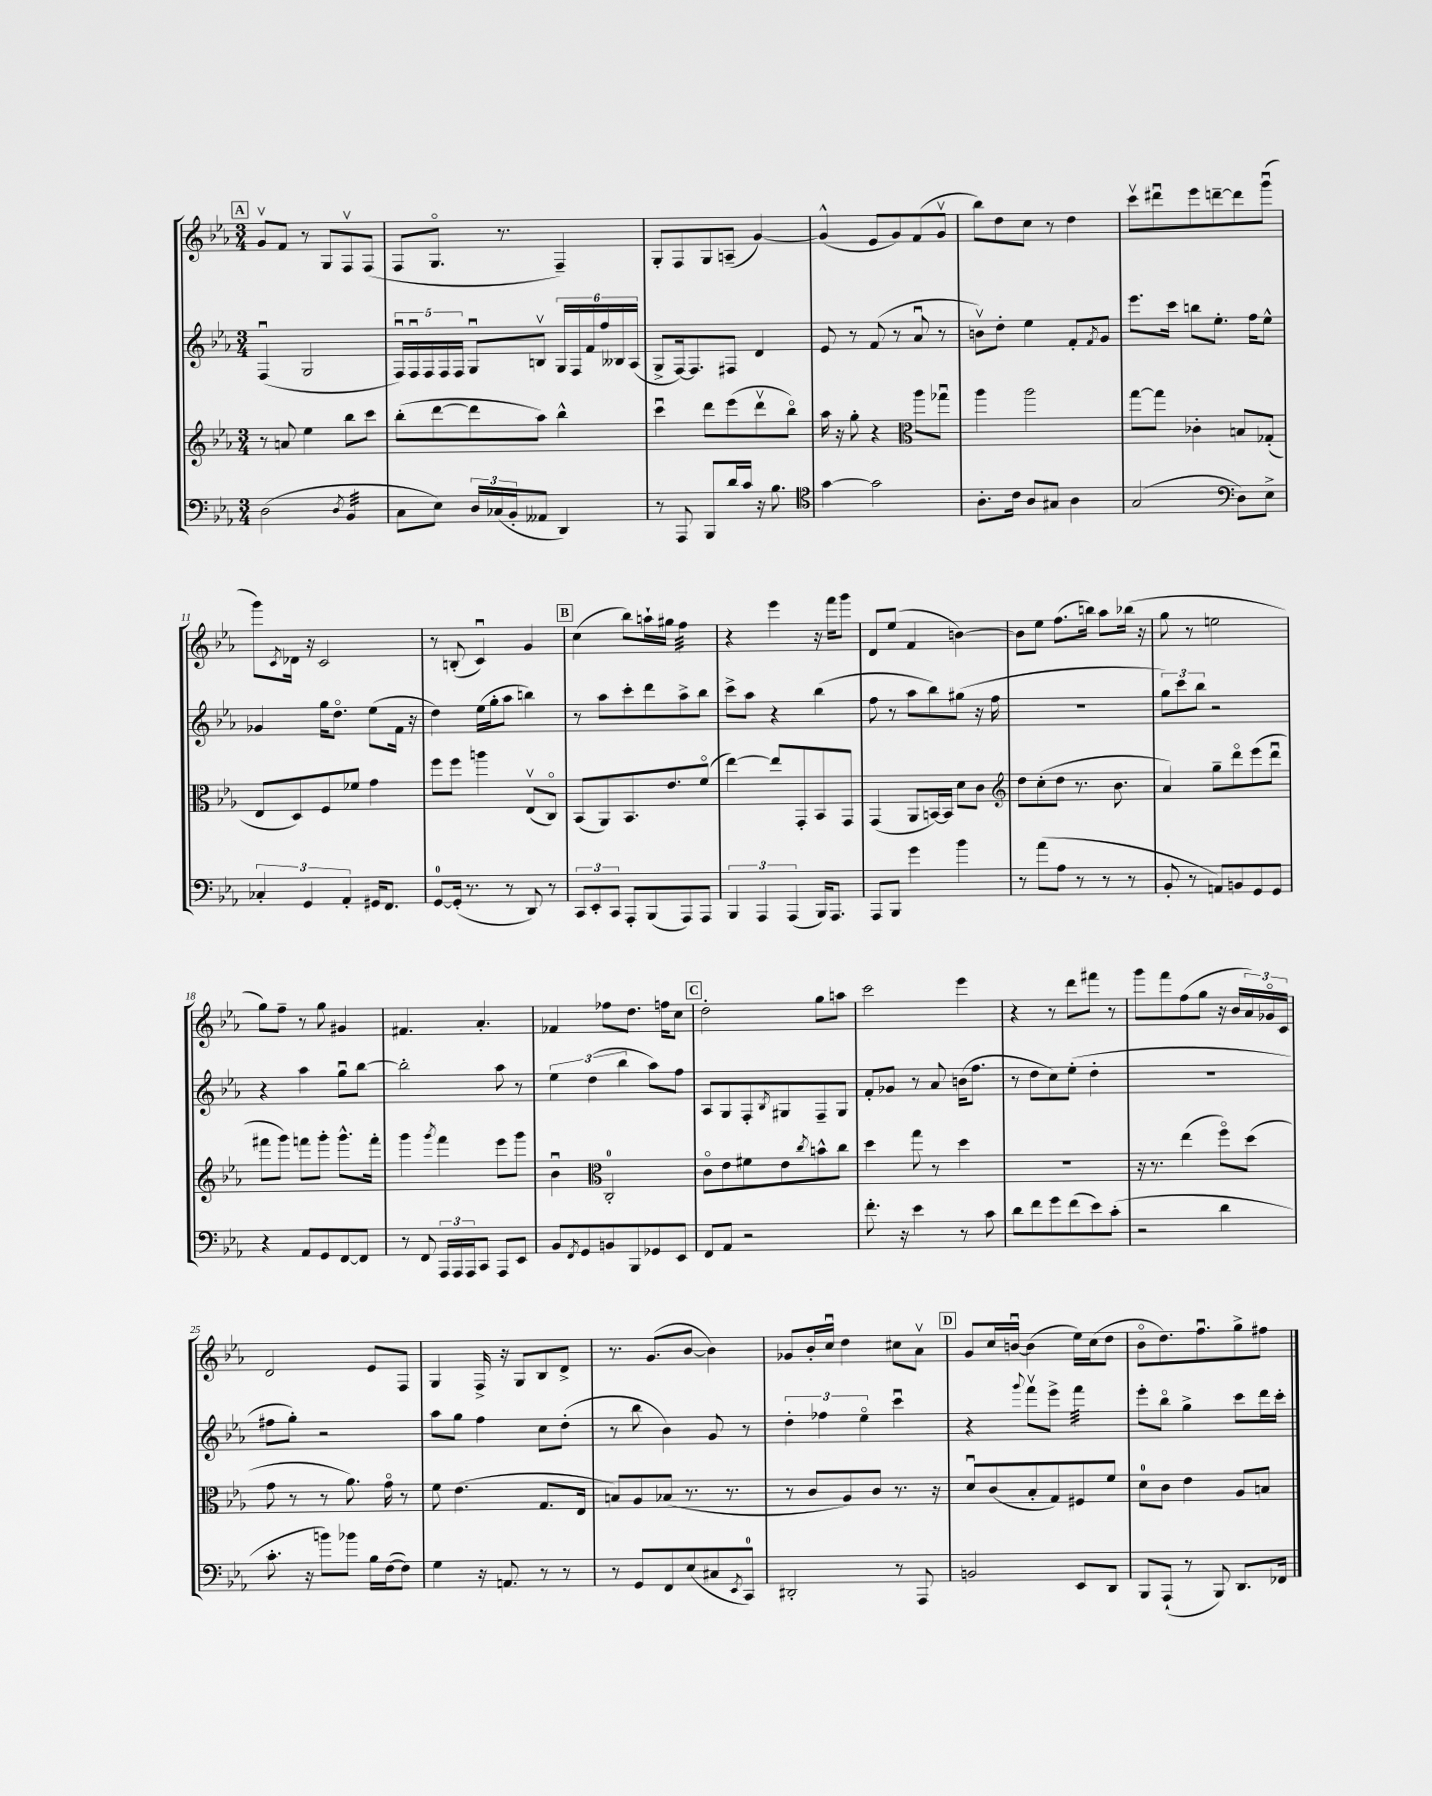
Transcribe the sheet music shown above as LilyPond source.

<<
\new StaffGroup <<
\new Staff = "s0" {
    \clef treble \key ees \major \numericTimeSignature \time 3/4
    \mark \markup { \box "A" } g'8\upbow f'8 r8 g8 f8\upbow f8( |
    f8 g8.\flageolet r8. f4--) |
    g8-. f8 g8 a8--( g'4~) |
    g'4-^( ees'8 g'8) f'8( g'8\upbow |
    bes''8) d''8 c''8 r8 d''4 |
    c'''8\upbow dis'''8\downbow ees'''8 d'''8~-- d'''8 g'''8\downbow( |
    g'''8) \acciaccatura { c'8 } des'16 r16 c'2 |
    r8 b8-.( c'4\downbow) g'4 |
    \mark \markup { \box "B" } c''4( bes''8) a''16-! gis''16 f''4:32 |
    r4 ees'''4 r16 f'''16 g'''8 |
    d'8 ees''8( f'4 b'4~) |
    b'8 ees''8 f''8.( b''16) aes''8 bes''16( r16 |
    g''8 r8 e''2 |
    g''8) f''8-- r8 g''8 gis'4 |
    fis'4. aes'4.-. |
    fes'4 fes''8 d''8. f''16 c''8 |
    \mark \markup { \box "C" } d''2-. g''8 a''8 |
    c'''2 ees'''4 |
    r4 r8 d'''8 fis'''8 r8 |
    g'''8 f'''8 f''8( g''8 r16 bes'16 \tuplet 3/2 { aes'16) ges'16\flageolet c'16 } |
    d'2 ees'8 f8 |
    g4 f16-> r16 g8 bes8 d'8-> |
    r8. g'8.( bes'8~ bes'4) |
    ges'8 bes'16-. c''16\downbow d''4 cis''8 aes'8\upbow |
    \mark \markup { \box "D" } g'8 c''16 b'16~\downbow b'4( ees''16) c''16( d''8 |
    bes'8\flageolet d''8.) f''8.\downbow g''8-> fis''8 \bar "|." |
}
\new Staff = "s1" {
    \clef treble \key ees \major \numericTimeSignature \time 3/4
    \mark \markup { \box "A" } f4\downbow( g2 |
    \tuplet 5/4 { f16\downbow) f16\downbow f16 f16 f16 } g8\downbow b8\upbow \tuplet 6/4 { g16 f16 f'16 f''16 beses16 aes16( } |
    g8-> f16~) f8. fis8 d'4 |
    ees'8 r8 f'8( r8 aes'8\downbow r8 |
    b'8\upbow) d''8-. ees''4 f'8-. \acciaccatura { f'8 } g'8 |
    ees'''8. c'''16 b''8 ees''8.-. f''16 ees''8-^ |
    ges'4 g''16 d''8.\flageolet ees''8( f'16 r16 |
    d''4) ees''16( g''16-. aes''8 b''4) |
    \mark \markup { \box "B" } r8 aes''8 c'''8-. d'''8 aes''8-> bes''8 |
    c'''8-> aes''8 r4 bes''4( |
    f''8 r8 aes''8 bes''8) gis''8( r16 f''16 |
    R2. |
    \tuplet 3/2 { g''8) c'''8 bes''8 } r2 |
    r4 aes''4 g''8\downbow bes''8~ |
    bes''2-. aes''8 r8 |
    \tuplet 3/2 { ees''4 d''4( bes''4 } aes''8) f''8 |
    \mark \markup { \box "C" } aes8 g8 f8-. \acciaccatura { bes8 } gis8 f8-- gis8 |
    f'8-. ges'8 r8 aes'8 b'16( f''8. |
    r8 d''8 c''8) ees''8-.( d''4-. |
    R2. |
    fis''8 g''8-.) r2 |
    aes''8 g''8 f''4 c''8 d''8-.( |
    r8 bes''8 bes'4) g'8 r8 |
    \tuplet 3/2 { d''4-. fes''4 ees''4\flageolet } c'''4\downbow |
    \mark \markup { \box "D" } r4 \appoggiatura { g'''8 } f'''8\upbow ees'''8-> f'''4:32 |
    ees'''8-. bes''8\flageolet g''4-> c'''8 d'''16 c'''16-. \bar "|." |
}
\new Staff = "s2" {
    \clef treble \key ees \major \numericTimeSignature \time 3/4
    \mark \markup { \box "A" } r8 a'8 ees''4 bes''8 c'''8 |
    bes''8-.( d'''8~ d'''8 aes''8) bes''4-^ |
    c'''4\downbow d'''8 ees'''8( d'''8\upbow bes''8\flageolet) |
    aes''16 r16 g''8-. r4 \clef alto aes''8 ges''8\downbow |
    aes''4 aes''2 |
    g''8~ g''8 ces'4-. b8 ges8-.( |
    ees8 d8) f8 fes'8 g'4 |
    f''8 f''8 a''4 ees8\upbow( c8\flageolet) |
    \mark \markup { \box "B" } bes,8( aes,8) bes,8. ees'8. f'8\flageolet( |
    ees''4~) ees''8 g,8-. bes,8 g,8 |
    g,4( aes,8 b,16~) b,16 d'8 c'8 |
    \clef treble d''8 c''8-.( d''8 r8. bes'8. |
    aes'4) g''8-- d'''8\flageolet ees'''8( d'''8\downbow |
    fis'''8 g'''8) f'''8 g'''8-. g'''8.-^ f'''16-. |
    g'''4 \acciaccatura { g'''8 } f'''4 ees'''8 g'''8 |
    bes'4\downbow \clef alto c2-0-. |
    \mark \markup { \box "C" } c'8\flageolet ees'8 fis'8 ees'8 \acciaccatura { c''8 } b'8-^ c''8 |
    d''4 g''8 r8 d''4 |
    R2. |
    r16 r8. ees''4( f''8\flageolet) d''8( |
    g'8 r8 r8 aes'8.) g'16\flageolet r8 |
    f'8 ees'4.( g8. ees16 |
    b8) aes8 bes8( r8. r8. |
    r8 c'8 aes8) c'8 r8. r16 |
    \mark \markup { \box "D" } d'8\downbow c'8( bes8-. g8) fis8 f'8 |
    d'8-0 c'8 ees'4 aes8 b8 \bar "|." |
}
\new Staff = "s3" {
    \clef bass \key ees \major \numericTimeSignature \time 3/4
    \mark \markup { \box "A" } d2( \acciaccatura { d8 } bes,4:32 |
    c8 ees8) \tuplet 3/2 { d16 ces16( bes,16-. } aeses,8 d,4) |
    r8 aes,,8 bes,,8 d'16 c'16 r16 bes8. |
    \clef tenor g'4~ g'2 |
    aes8.-. c'16 aes8 gis8 aes4 |
    g2( \clef bass d8) ees8-> |
    \tuplet 3/2 { ces4-. g,4 aes,4-. } gis,16 f,8. |
    g,8-0~ g,16-.( r8. r8 d,8) r8 |
    \mark \markup { \box "B" } \tuplet 3/2 { c,8 ees,8-. c,8 } aes,,8-. bes,,8( aes,,8) aes,,8 |
    \tuplet 3/2 { bes,,4 aes,,4 aes,,4( } bes,,16) aes,,8. |
    aes,,8 bes,,8 g'4 bes'4 |
    r8 aes'8( aes8 r8 r8 r8 |
    bes,8-. r8 a,8) b,8 g,8 g,8 |
    r4 aes,8 g,8 f,8~ f,8 |
    r8 f,8 \tuplet 3/2 { aes,,16 aes,,16 aes,,16 } c,8 aes,,8 ees,8 |
    bes,8 \acciaccatura { f,8 } g,8 b,8 bes,,8 ges,8 ees,8 |
    \mark \markup { \box "C" } f,8 aes,8 r2 |
    f'8.-. r16 ees'4 r8 c'8 |
    d'8 f'8 g'8 f'8( ees'8) c'8-.( |
    r2 d'4 |
    c'8.-. r16 b'8) bes'8 bes16 f16~( f8) |
    g4 r16 a,8. r8 r8 |
    r8 g,8 f,8 ees8( cis8 \acciaccatura { ees,8 } c,8-0) |
    dis,2-. r8 aes,,8 |
    \mark \markup { \box "D" } b,2 ees,8 d,8 |
    bes,,8 aes,,8-!( r8 bes,,8) d,8. fes,16 \bar "|." |
}
>>
>>
\layout { \context { \Score currentBarNumber = #5 } }
